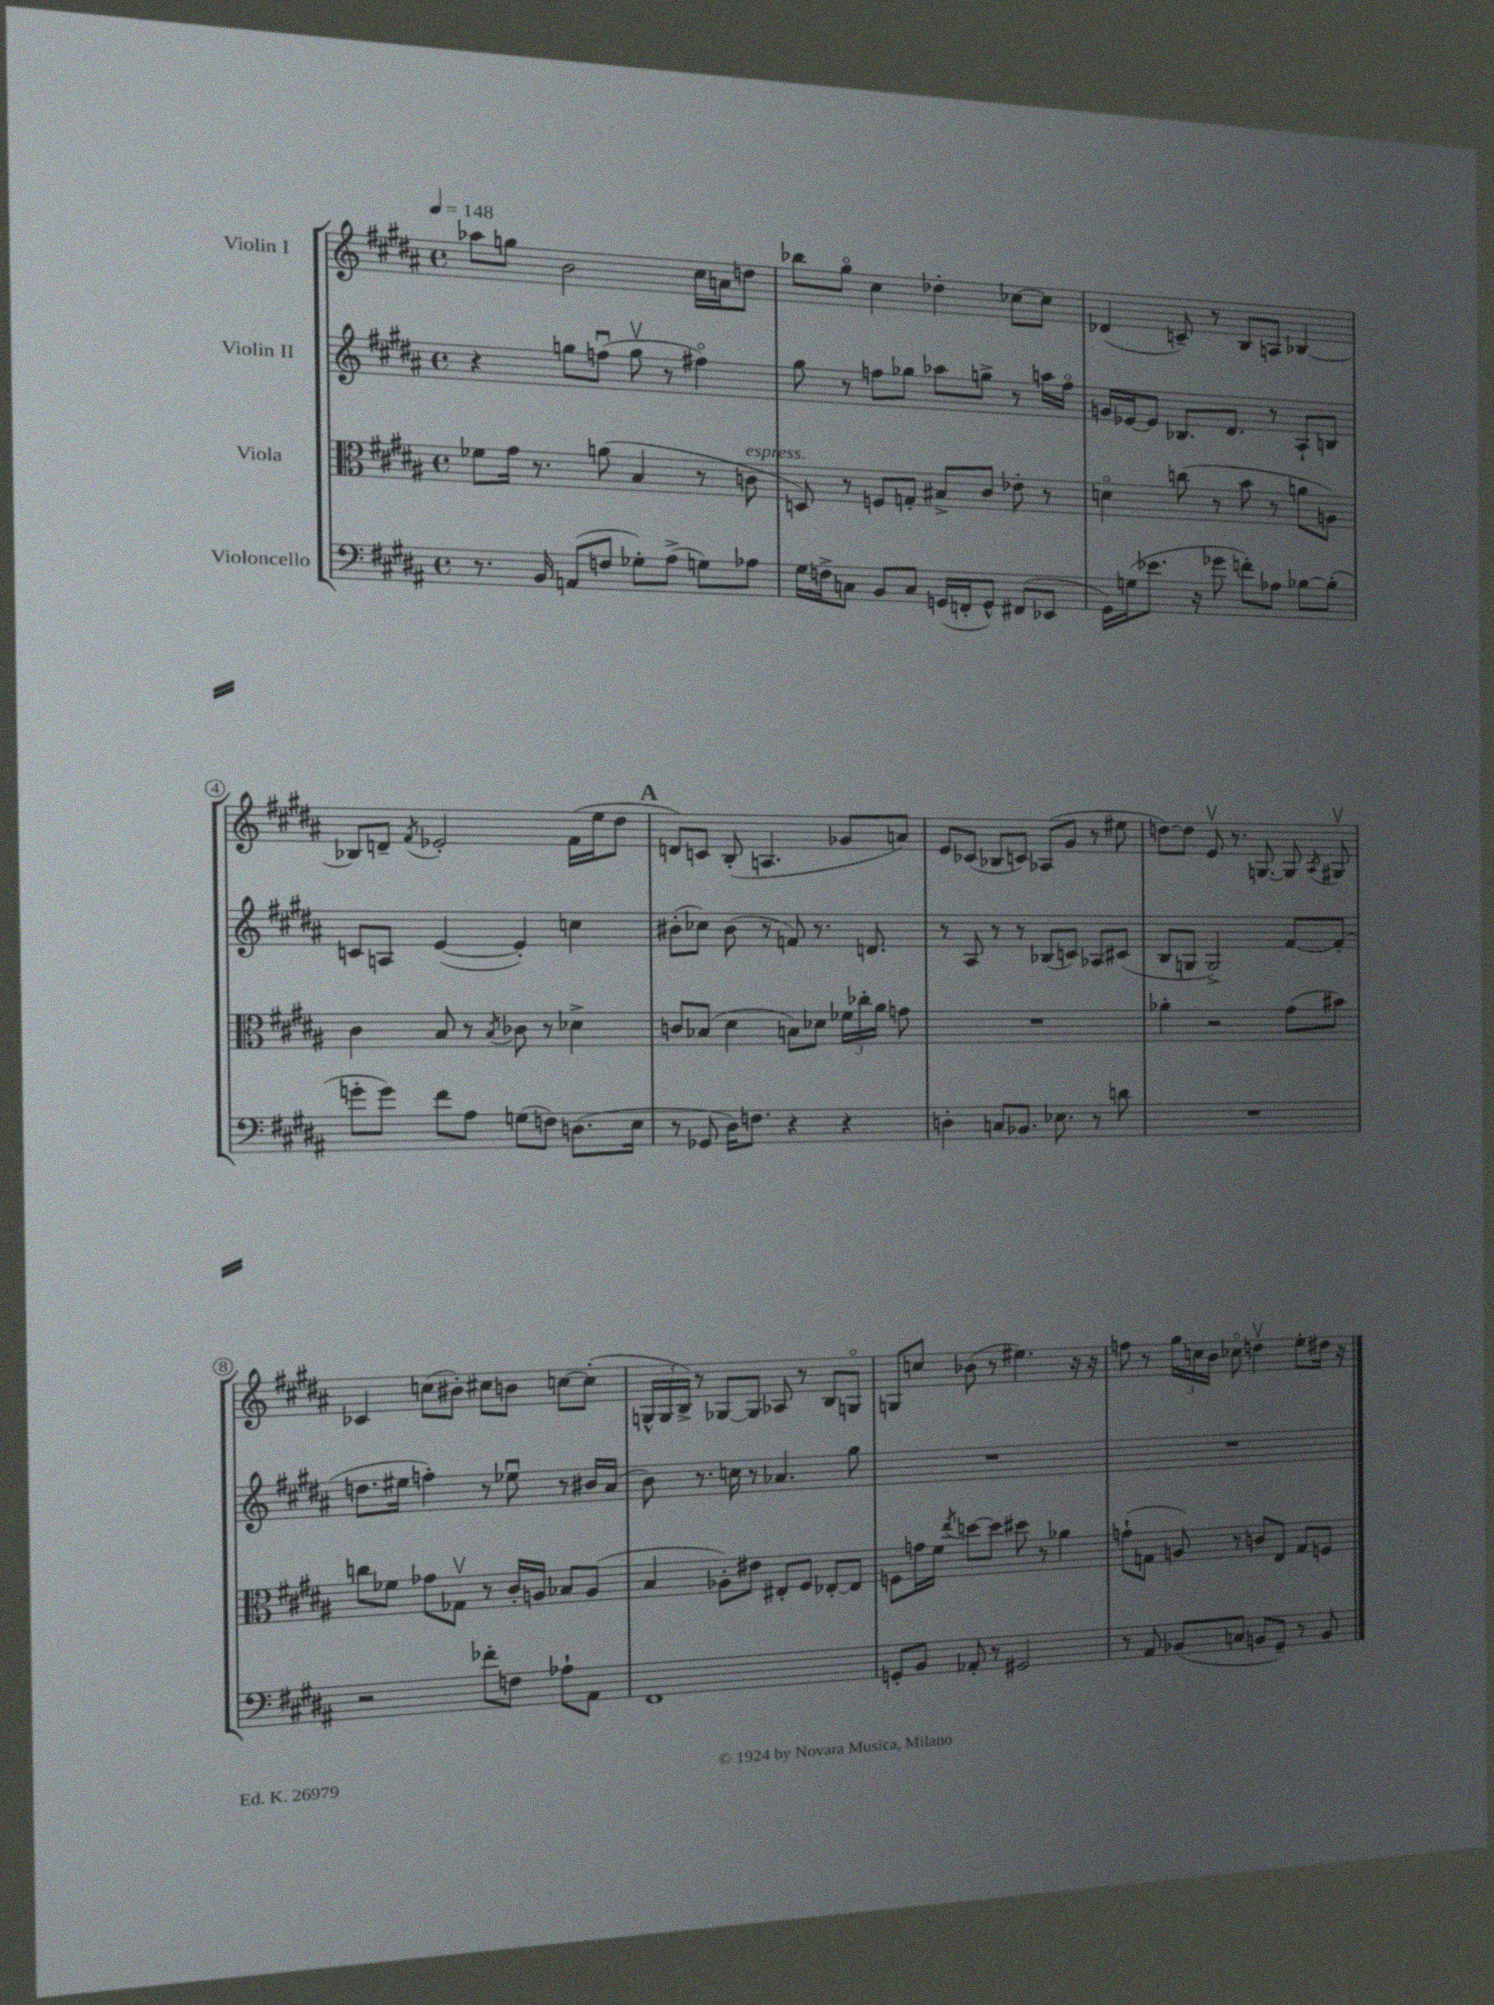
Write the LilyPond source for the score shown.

<<
\new StaffGroup <<
\new Staff = "s0" \with { instrumentName = "Violin I" } {
    \clef treble \key b \major \defaultTimeSignature \time 4/4 \tempo 4 = 148
    \autoBeamOff aes''8[ g''8] b'2 cis''16[ a'16 d''8] |
    bes''8[ gis''8]\flageolet cis''4 des''4-. ces''8[~ ces''8] |
    des'4( c'8--) r8 b8[ a8] bes4~ |
    bes8[ d'8]-- \acciaccatura { fis'8 } ees'2-. fis'16[( e''16 dis''8] |
    \mark \markup { \bold "A" } d'8[) c'8] b8-.( a4. ges'8[ a'8]) |
    e'8[ ces'8]( bes8[ c'8]) aes8[( gis'8] r8 eis''8 |
    d''8[~) d''8] e'8\upbow r8. g8.~ g8 \acciaccatura { ais8 } gis8\upbow |
    ces'4 c''8[( bis'8]-.) cis''8[ b'8] c''8[~ c''8]-.( |
    \tuplet 3/2 { g16[-^ g16 b16]->) } r8 ges8[~ ges8] aes8 r8 b8[ g8]\flageolet |
    g8[ c''8] bes'8( r8 eis''4.) r16 r16 |
    f''8 r8 \tuplet 3/2 { gis''16[ c''16 b'16] } ces''8\flageolet d''4\upbow e''8[-. dis''16] r16 \bar "|." |
}
\new Staff = "s1" \with { instrumentName = "Violin II" } {
    \clef treble \key b \major \defaultTimeSignature \time 4/4
    \autoBeamOff r4 g''8[ f''8]\downbow( g''8\upbow r8 fis''4\flageolet) |
    gis''8 r8 f''8[ ges''8] aes''8[ g''8]-> r8 a''16[ f''16]\flageolet |
    g'16[ ees'16~ ees'8] bes8.[ dis'8.] r8 ais8[-! b8] |
    c'8[ a8] e'4~( e'4-.) c''4 |
    \mark \markup { \bold "A" } bis'8[-.( ces''8]) bis'8( r8 f'8) r8. d'8. |
    r8 ais8 r8 r8 bes8[( c'8]) aes8[ cis'8]( |
    b8[ g8] g2->) fis'8[~ fis'8]-.( |
    d''8.[ eis''16] f''4-.) r8 ees''8\downbow r8 bis'16[ ais'16]( |
    b'8) r8. c''16 r8 aes'4. gis''8 |
    R1 |
    R1 \bar "|." |
}
\new Staff = "s2" \with { instrumentName = "Viola" } {
    \clef alto \key b \major \defaultTimeSignature \time 4/4
    \autoBeamOff fes'8[ gis'16] r8. a'8( b4 r8 c'8^\markup { \italic "espress." } |
    d8) r8 f8[ g8]-. bis8[-> cis'8] ees'8-. r8 |
    d'4\flageolet c''8( r8 b'8 r8 a'8[ a8]) |
    cis'4 b8 r8 \acciaccatura { b8 } ces'8 r8 des'4-> |
    \mark \markup { \bold "A" } c'8[ bes8]( dis'4 b8[) des'8] \tuplet 3/2 { fes'16[ ces''16-. ais'16] } g'8 |
    R1 |
    aes'4-. r2 gis'8[( bis'8]) |
    c''8[ fes'8] ges'8[ ges8]\upbow r8 cis'16[-. a16] bes8[ a8]( |
    b4 aes8[-.) eis'8] eis8[-. fis8] ees8[~-. ees8] |
    f8[ g'16 fis'16] \acciaccatura { e''8 } d''8[~ d''8] dis''8 r8 aes'4 |
    g'8[-!( g8] a8) r8 c'8[ e8] g8[ f8] \bar "|." |
}
\new Staff = "s3" \with { instrumentName = "Violoncello" } {
    \clef bass \key b \major \defaultTimeSignature \time 4/4
    \autoBeamOff r8. b,16 a,8[( f8] ges8[-.) ais8]->( g8[) aes8] |
    gis16[ f16-> c8] b,8[ c8] g,16[( f,16-. g,8]-^) fis,8[( ees,8] |
    gis,16[) g16( ees'8.] r16 ges'8 f'8[-.) aes8] bes8[~ bes8]-.( |
    g'8[-. g'8]) fis'8[ ais8] g8[( f8]) d8.[( e16] |
    \mark \markup { \bold "A" } r8 ges,8 dis16[) f8.] r4 r4 |
    d4-. c8[ bes,8.] ees8. r8 d'8 |
    R1 |
    r2 fes'8[-. f8] aes8[-! ais,8] |
    fis,1 |
    g,8[-. b,8] aes,8-. r8 gis,2 |
    r8 ais,8 bes,8[( c8] b,8[ gis,8]--) r8 b,8 \bar "|." |
}
>>
>>
\layout { \context { \Score \override BarNumber.stencil = #(make-stencil-circler 0.1 0.3 ly:text-interface::print) } }
